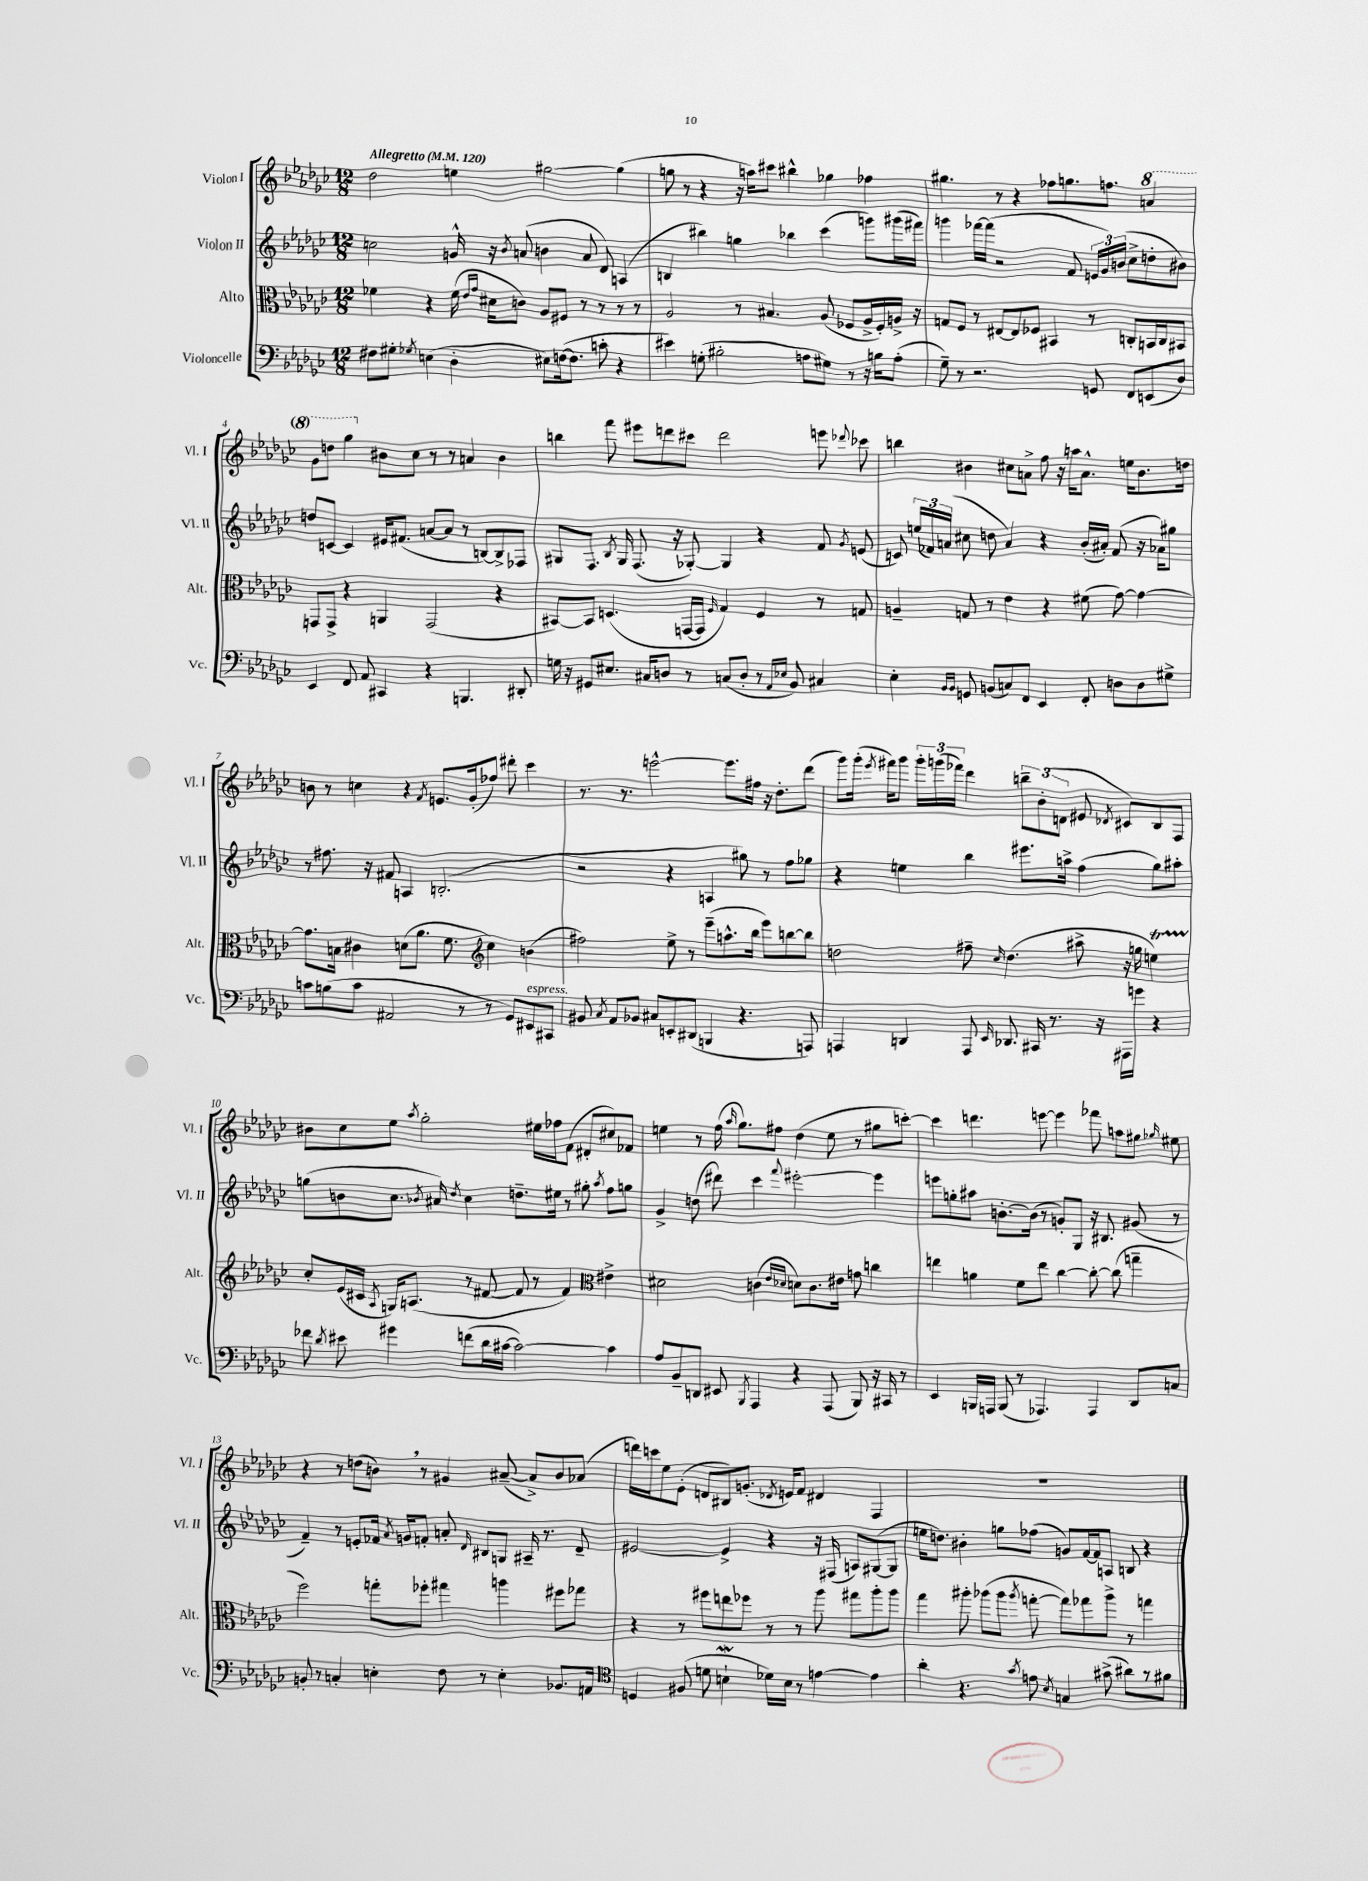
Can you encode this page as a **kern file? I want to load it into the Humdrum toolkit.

**kern	**kern	**kern	**kern
*part4	*part3	*part2	*part1
*staff4	*staff3	*staff2	*staff1
*I"Violoncelle	*I"Alto	*I"Violon II	*I"Violon I
*I'Vc.	*I'Alt.	*I'Vl. II	*I'Vl. I
*clefF4	*clefC3	*clefG2	*clefG2
*k[b-e-a-d-g-c-]	*k[b-e-a-d-g-c-]	*k[b-e-a-d-g-c-]	*k[b-e-a-d-g-c-]
*M12/8	*M12/8	*M12/8	*M12/8
*MM120	*MM120	*MM120	*MM120
=1	=1	=1	=1
!	!	!	!LO:TX:a:B:t=Allegretto
8F#X\L	4f-X\	2ccn\	2dd-\
8G#X'\J	.	.	.
8qG-X/	.	.	.
(4En\	4r	.	.
4D-'\	(16f-\	16gn^^/	4een\
.	16qqe-/LL	.	.
.	16qqg-/JJ	.	.
.	16d#X\KL	16r	.
.	.	8qb-/	.
.	8cn\J)	(8an/	.
8E#X\L)	8A-/L	4bn\	[2gg#X\
([16Fn\k	8F#X/J	.	.
8.F\J]	.	.	.
.	8r	8a/	.
8cn'\	8r	8d-/)	.
4r	8r	(4An/	(4gg#\]
.	8r	.	.
=2	=2	=2	=2
4e#X\)	2A-/	4Bn/	8ggn\
.	.	.	8r
(8Gn'\	.	4bb#X\)	4r
2B#X'\	.	.	.
.	8r	4ggn\	16r
.	.	.	16aan\KL)
.	4.B#X/	.	8ccc#X\J
.	.	4bb-X\	4bb#X^^\
8An\L	.	.	.
8G#X\J)	(8A-/	(4ccc-\	4gg-X\
8r	8F-X/L	.	.
16r	16A-^/L	8gggn\L)	4ff-X\
16Bn\KL	16F-'/)	.	.
(8A'\J	16An^/JJ	(16ggg#X\L	.
.	16r	16fff#X\JJ)	.
=3	=3	=3	=3
8G-~\)	8Gn/L	4gggn\	4.gg#X\
8r	8F/J	.	.
2.r	8r	[16fff-X\LL	.
.	.	(16fff-\JJ]	.
.	[8E#X/L	2r	8r
.	8E#/]	.	4r
.	8F-X/J	.	.
.	4BB#X/	.	8ff-X\L
.	.	8f/	8.ggn\
8GGn/	8r	24en/LL	.
.	.	24g-/)	.
.	.	.	8.ffn\J
.	.	(24bn/JJ	.
8FF/L	8Cn'/L	8cc-^\L	.
*	*	*	*8va
(8EEn/	16BBn/L	8ddn'\	4aan/
.	16C/J	.	.
8D-/J)	8BB#X/J	8b#X\J)	.
!!LO:LB:g=z
=4	=4	=4	=4
4EE-/	8GGn/L	8ddn/L	8gg-\L
.	8GG^/J	[8cn/J	8dddn\J
8FF/	4r	4c/]	4ggg-\
8AA-/	.	.	.
*	*	*	*X8va
4CC#X/	4AAn/	16e#X/KL	8b#X\L
.	.	(8.f#X/J	.
.	.	.	8cc-\J
4r	(2GG/	[8an/L	8r
.	.	8a/J]	8r
4.BBBn/	.	8r	4an/
.	.	[8Bn/L)	.
.	4r	8B^/]	4b#\
8DD#X'/	.	8F-X/J	.
=5	=5	=5	=5
16Gn\	[8BB#X/L)	8G#X/L	4bbn\
16r	.	.	.
8GG#X/L	8BB#/J]	8.F/J	.
8.E#X/J	(4.Dn/	.	8fff\
.	.	8qB-/	.
.	.	16G#/	.
.	.	(8.F/	8eee#X\L
16C#X/KL	.	.	.
8Dn/J	.	.	8dddn\
.	.	16r	.
8r	[16GGn/LL	[8G-X'/)	8ccc#X\J
.	16GG/JJ]	.	.
.	16qqF/	.	.
(8Cn/L	4G-/)	4G-/]	2ddd\
8D'/J	.	.	.
8r	4F/	4r	.
16qqAA-/LL	.	.	.
16qqE-X/JJ	.	.	.
8BB-/)	.	.	.
4C#X/	8r	8f/	8eeen\
.	.	8qg-/	8qqddd-X/
.	8Gn/	(8en/	8ccc-X\
=6	=6	=6	=6
4E-'\	4An~/	8cn/)	4bbn\
.	.	(24een/LL	.
.	.	24f-X/)	.
.	.	(24an/JJ	.
16qqBB-/LL	.	.	.
16qqBB-/JJ	.	.	.
8GGn/	8Gn/	8cc#X\	4b#X\
(8BBn/L	8r	8ddn\	.
8Cn/)	4e-\	4a/)	8cc#X\L
8FF/J	.	.	8an^\J
4EE-/	4r	4r	8ff\
.	.	.	16r
.	.	.	16aan\KL
8FF'/	(8f#X\	(16b-'/LL	8.a^^\J
.	.	16a#X'/JJ)	.
8Dn\L	[8g-\)	(8f-/	.
.	.	.	16een\KL
8D\	4g-\_	16r	8.b#\
.	.	16a-X\KL)	.
8G#X^\J	.	8gg#X\J	.
.	.	.	16ddn\Jk
!!LO:LB:g=z
=7	=7	=7	=7
8cn\L	8.g-\L]	8r	8bn\
(8Bn\	.	8.ff#X\	8r
.	16Bn\Jk	.	.
8c\J	4c#X\	.	4ccn\
.	.	16r	.
2AA#X/	.	8f#X/	.
.	(8dn\L	4An/	4r
.	8.a-\J	.	.
.	.	.	8qf/
.	.	(2.Bn'/	8.en/L
.	8.f\	.	.
8r	.	.	.
.	.	.	(16g-'/k
*	*clefG2	*	*
8r	4cc-\)	.	8ff-X/J)
8GG-/L)	.	.	8ddd#X'\
!LO:TX:a:i:t=espress.	!	!	!
8EE#X/	(4bn\	.	4ccc-\
8CC#X/J	.	.	.
=8	=8	=8	=8
8BB#X/	2ff#X\)	2r	8.r
8qC-/	.	.	.
8AA-/L	.	.	.
.	.	.	8.r
8BB-X/J	.	.	.
8C#X/L	.	.	[2eeen^^\
8EEn'/	8ee-^\	4r	.
(8DD#X/J	8r	.	.
4BBBn/	(8eee-~\L	4An/	.
.	8.aan^^\	.	8.eee\L]
4.r	.	8gg#X\)	.
.	16bb-\Jk	.	16ff#X\Jk
.	8eee-\L)	8r	16r
.	.	.	8.dd-'\L
.	[8bbn\	8ff\L	.
8AAAn/)	8bb\J]	8gg-X\J	(8ddd-\J
=9	=9	=9	=9
4AAAn/	2ddn\	4r	8ggg-\L)
.	.	.	(16ggg-'\Jk
.	.	.	8qeee-/
.	.	.	16fff#X\KL)
4DDn/	.	4een\	8ggg-\J
.	.	.	24ggg-'\LL
.	.	.	(24gggn\
.	.	.	24fff-X\JJ)
8AAA/	8ff#X~\	4bb-\	4ddd-\
16qqEE-/	16qqcc-/	.	.
8.DD-X/	(4.dd\	.	.
.	.	8.eee#X\L	12bbn~\L
16CC#X/	.	.	.
.	.	.	(12b-'\
8.r	.	.	.
.	.	.	12dn\J
.	.	16aan^\Jk	.
.	8aa#X^\	(4ff\	8e#X/
16r	.	.	.
.	.	.	8qd-X/
16AAA#X\LL	16r	.	8c#X/L)
16gn\JJ	16ggn\	.	.
4r	4eent\)	8gg-\L)	8B-/
.	.	8aa#X'\J	8F/J
!!LO:LB:g=z
=10	=10	=10	=10
8f-X\	8cc-'/L	(8ggn\L	8b#X\L
8qd-/	.	.	.
8e#X\	(16e-/L	8bn\	8cc-\
.	16c#X/JJ	.	.
.	8qA-/	.	.
4g#X\	16Gn/KL)	8.cc-\J	8ee-\J
.	(8.An/J	.	.
.	.	.	8qaa-/
.	.	.	2gg-'\
.	.	8qb-X/	.
.	.	16a#X/)	.
.	.	8qdd-/	.
(8fn\L	8r	4cc-\	.
16d-\L	[8f#X/	.	.
[16c#X\JJ	.	.	.
2c#\_)	8f#/]	8.ddn~\L	.
.	8r	.	16ee#X\LL
.	.	16ee#X\Jk	16ff-X\J
.	4f#/)	8r	(8f\J
.	.	8gg#X'\	8d#X'/L
*	*clefC3	*	*
.	.	8qaa-/	.
4c#\]	4e#X^\	8ff\L	8cc#X/)
.	.	8ggn\J	8f-X/J
=11	=11	=11	=11
8A-/L	2d#X\	4g-^/	4een\
8BB-~/	.	.	.
8DDn/J	.	(8ddn\	8r
8EE#X/	.	8ddd#X\)	(16ff\
.	.	.	16qqaa-/
.	.	.	8.gg-\L)
8qBBB-/	.	.	.
4AAA-/	(4cn\	4ccc-\	.
.	.	.	8ff#X\J
.	16qqe-/LL	.	.
.	16qqd-X/JJ	8qqfff/	.
4r	8dn\L)	[2eee#X'\	(4dd-\
.	8.c\	.	.
(8AAA-/	.	.	8ee\
.	16e#X\Jk	.	.
8BBB-/)	8gn\	.	8r
16r	4ccn\	4eee#\]	8gg#X\L
16CC#X/	.	.	.
8r	.	.	[8cccn'\J)
=12	=12	=12	=12
4EE-/	4een\	8eeen\L	4ccc\]
.	.	8ggn'\	.
16BBBn/LL	4an\	8aa#X\J	4.dddn\
16AAAn/JJ	.	.	.
(8BBB/	.	[8.bn'\L	.
8r	8f\L	.	.
.	.	(16b\Jk]	.
4.AAA-X/)	8ee\J	8r	[8eeen\
.	[4cc-\	8gn'/L)	4eee\]
.	.	8G-/J	.
4AAA-/	8cc-'\_	16r	8fff-X\
.	.	8.B#X/	.
.	(8cc-\]	.	8aan\L
8DD-/L	4ggn~\	(8g#X/	8gg#X\J
.	.	.	16qqgg-X/
8Cn/J	.	8r	8ee#X\
!!LO:LB:g=z
=13	=13	=13	=13
8BBn'/	2ff\)	4f~/)	4r
8r	.	.	.
4Cn'/	.	8r	8r
.	.	8en'/L	(8ddn\L
4En'\	8ggn'\L	16f-X/Jk	8bn,\J)
.	.	8qa-/	.
.	.	16gn/KL	.
.	8ff-X'\J	8fn'/J	8r
8F\	4gg#X\	8an'/	4g#X/
.	.	16qqd-/	.
8r	.	8B#X/L	.
4E'\	4aan\	8Gn/J	([8a#X~/
.	.	16A#X~/	8a#^/L])
.	.	8.r	.
8.BB-X/L	8ff#X\L	.	8b/
.	8gg-X\J	8d-~/	(8a-X/J
16AAn/Jk	.	.	.
=14	=14	=14	=14
*clefC4	*	*	*
4Dn/	4r	[2e#X/	16dddn\LL)
.	.	.	16cccn\J
.	.	.	8ee-\
(8F#X/	8r	.	(8e-'\J
8dn\	8ff#X\L	.	8dn/L
4BnW`\	8een\	4e#^/]	8B#X/)
.	8ff-X\J	.	(8.gn'/J
16d-X\LL)	8r	4r	.
.	.	.	8qd-X/
16B\JJ	.	.	16en/KL)
8r	8r	.	8f/J
[4en\	8aa-\	16r	4d#X/
.	.	(16F#X/	.
.	8gg#X\L	8An/L)	.
4e\]	8aa-'\	([8G#X/	4F/
.	8aa-\J	8G#/J]	.
=15	=15	=15	=15
4a-'\	4gg-\	16een\KL	1.r
.	.	8.ddn\J)	.
4.r	8aa#X'\	4b#X'\	.
.	(8aa-X\L	.	.
.	8aa-\J	8ggn\L	.
8qg-/	8qaa-/	.	.
8en\	[8ggn'\	(8ff-X\J	.
8qB-/	.	.	.
4Gn/	8gg\L])	8gn/L)	.
.	8gg-X\	[16f/L	.
.	.	16f/J]	.
(8g#X^\	8aa-^\J	8An/J	.
8a#X\L)	8r	8Bn/	.
8r	4ggn\	4r	.
8f#X\J	.	.	.
==	==	==	==
*-	*-	*-	*-
